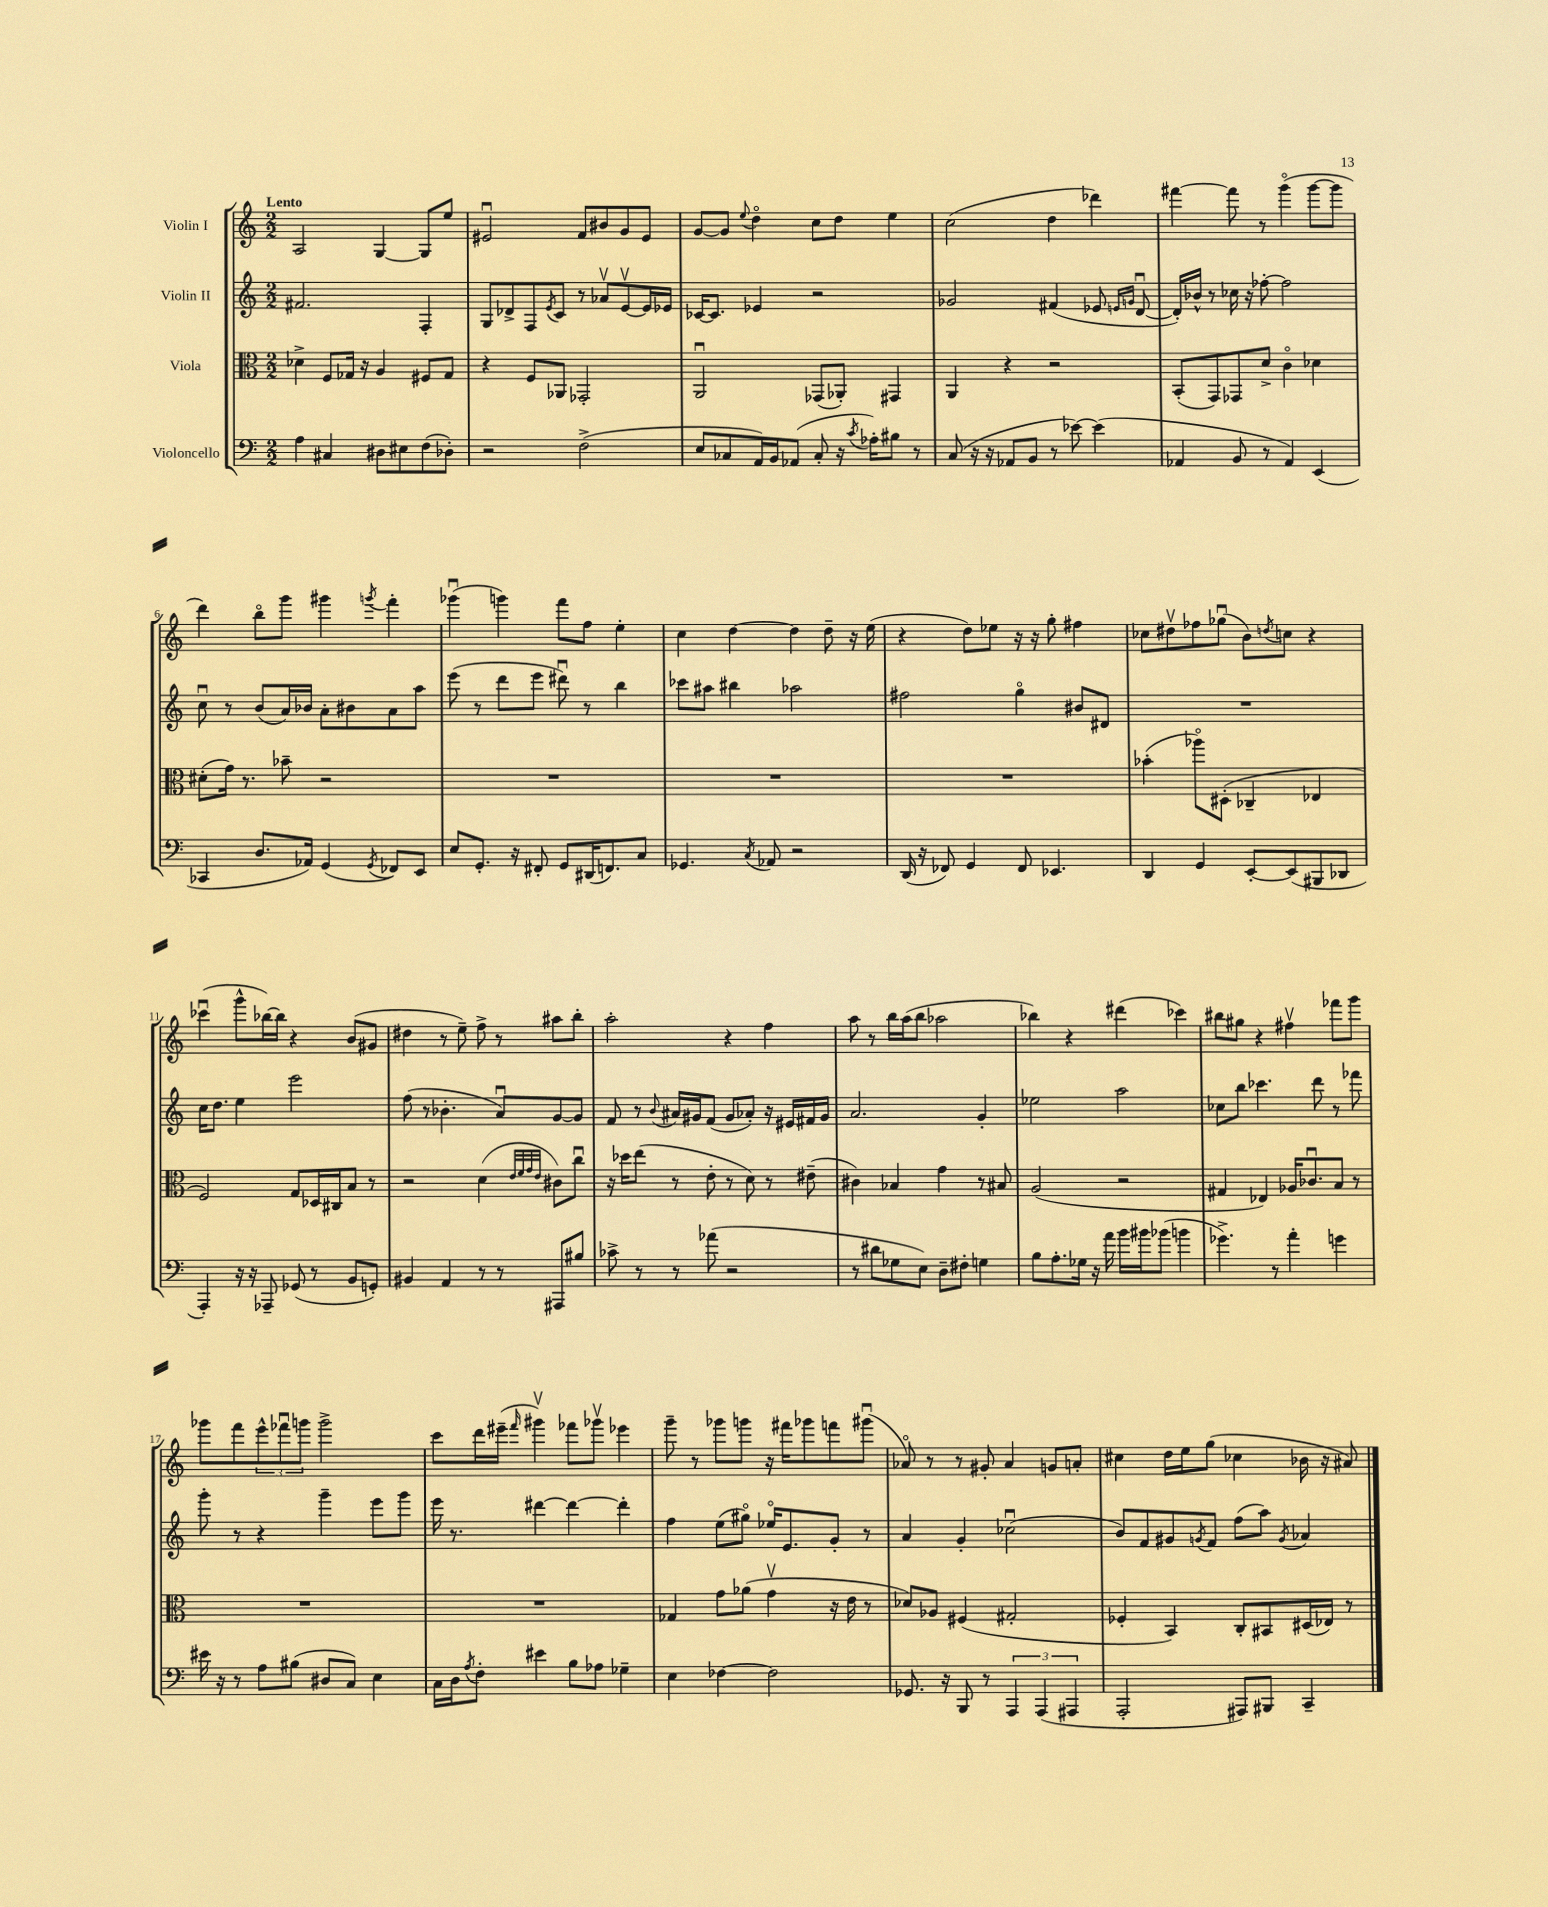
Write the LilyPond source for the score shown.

<<
\new StaffGroup <<
\new Staff = "s0" \with { instrumentName = "Violin I" } {
    \clef treble \key c \major \numericTimeSignature \time 2/2 \tempo "Lento"
    a2 g4~ g8 e''8 |
    eis'2\downbow f'8 bis'8 g'8 eis'8 |
    g'8~ g'8 \appoggiatura { e''8 } d''4\flageolet c''8 d''8 e''4 |
    c''2( d''4 des'''4) |
    fis'''4~ fis'''8 r8 g'''4\flageolet( g'''8~ g'''8 |
    d'''4) b''8\flageolet g'''8 gis'''4 \acciaccatura { g'''8 } f'''4-. |
    ges'''4\downbow( g'''4) f'''8 f''8 e''4-. |
    c''4 d''4~ d''4 d''8-- r16 e''16( |
    r4 d''8) ees''8 r16 r16 g''8-. fis''4 |
    ces''8 dis''8\upbow fes''8 ges''8\downbow( b'8) \acciaccatura { d''8 } c''8 r4 |
    ces'''4\downbow( g'''8-^ bes''16~) bes''16 r4 b'8( gis'8 |
    dis''4 r8 e''8--) f''8-> r8 ais''8 b''8-. |
    a''2-. r4 f''4 |
    a''8 r8 b''16 a''16( b''8 aes''2 |
    bes''4) r4 dis'''4( ces'''4) |
    bis''8 gis''8 r4 fis''4\upbow fes'''8 g'''8 |
    ges'''8 f'''8 \tuplet 3/2 { e'''8-^ fes'''8\downbow g'''8 } g'''2-> |
    c'''8 d'''16 eis'''16--( \grace { f'''16 } gis'''4\upbow) fes'''8 ges'''8\upbow ees'''4 |
    g'''8-- r8 ges'''8 g'''8 r16 fis'''16 ges'''8 f'''8 gis'''8\downbow( |
    aes'8\flageolet) r8 r8 gis'8-. aes'4 g'8 a'8-. |
    cis''4 d''16 e''16 g''8( ces''4 bes'16 r16 ais'8) \bar "|." |
}
\new Staff = "s1" \with { instrumentName = "Violin II" } {
    \clef treble \key c \major \numericTimeSignature \time 2/2
    fis'2. f4-. |
    g8 des'8-> f8 \acciaccatura { e'8 } c'8 r8 aes'8\upbow e'8~\upbow e'16 ees'16 |
    ces'16~ ces'8. ees'4 r2 |
    ges'2 fis'4( ees'8 \grace { e'16 g'16 } d'8~\downbow |
    d'16-.) bes'16-^ r8 ces''16 r16 fes''8~-. fes''2 |
    c''8\downbow r8 b'8( a'16) bes'16 a'8-. bis'8 a'8 a''8 |
    e'''8( r8 d'''8 e'''8 dis'''8\downbow) r8 b''4 |
    ces'''8 ais''8 bis''4 aes''2 |
    fis''2 g''4\flageolet bis'8 dis'8 |
    R1 |
    c''16 d''8. e''4 e'''2 |
    f''8( r8 bes'4.-. a'8\downbow) g'8~ g'8 |
    f'8 r8 \appoggiatura { b'8 } ais'16 gis'16 f'8( gis'8 aes'8-.) r16 eis'16 fis'16 gis'16 |
    a'2. g'4-. |
    ees''2 a''2 |
    ces''8 b''8 ces'''4. d'''8 r8 fes'''8 |
    g'''8-. r8 r4 g'''4-- e'''8 g'''8 |
    e'''16 r8. dis'''4~ dis'''4~ dis'''4-. |
    f''4 e''8( gis''8\flageolet) ees''16\flageolet e'8. g'8-. r8 |
    a'4 g'4-. ces''2\downbow( |
    b'8) f'8 gis'8 \acciaccatura { g'8 } f'8 f''8( a''8) \acciaccatura { g'8 } aes'4 \bar "|." |
}
\new Staff = "s2" \with { instrumentName = "Viola" } {
    \clef alto \key c \major \numericTimeSignature \time 2/2
    des'4-> f8 ges16 r16 a4 fis8 ges8 |
    r4 f8 aes,8 ges,2-. |
    a,2\downbow ges,8( aes,8-.) gis,4 |
    a,4 r4 r2 |
    b,8-.( g,8) ges,8 d'8-> c'4\flageolet des'4 |
    dis'8-.( g'16) r8. bes'8-- r2 |
    R1 |
    R1 |
    R1 |
    bes'4-.( aes''8\flageolet) dis8-.( ces4-- ees4 |
    f2) g8 des16 cis16 b8 r8 |
    r2 d'4( \grace { e'32 f'32 g'32 e'32 } cis'8) c''8\downbow |
    r16 des''16 e''8( r8 e'8-. r8 d'8) r8 eis'8--( |
    cis'4) bes4 g'4 r8 bis8 |
    a2( r2 |
    gis4 ees4) aes16 ces'8.\downbow b8 r8 |
    R1 |
    R1 |
    ges4 g'8 aes'8( g'4\upbow r16 e'16 r8 |
    des'8) aes8 fis4( gis2-. |
    fes4-. b,4) c8-. bis,8 dis16( ees16) r8 \bar "|." |
}
\new Staff = "s3" \with { instrumentName = "Violoncello" } {
    \clef bass \key c \major \numericTimeSignature \time 2/2
    a4 cis4 dis8 eis8 f8( des8-.) |
    r2 f2->( |
    e8 ces8 a,16) b,16 aes,8( ces8-. r16 \acciaccatura { c'8 } aes16-.) bis8 r8 |
    c8( r16 r16 aes,8 b,8 r8 ees'8~) ees'4( |
    aes,4 b,8 r8 aes,4) e,4( |
    ces,4 d8. aes,16) g,4( \acciaccatura { g,8 } fes,8) e,8 |
    e8 g,8.-. r16 fis,8-. g,8 dis,16( f,8.) c8 |
    ges,4. \acciaccatura { c8 } aes,8 r2 |
    d,16( r16 fes,8) g,4 fes,8 ees,4. |
    d,4 g,4 e,8~-. e,8( bis,,8 des,8 |
    a,,4-.) r16 r16 aes,,8-- ges,8( r8 b,8 g,8-.) |
    bis,4 a,4 r8 r8 ais,,8 bis8 |
    ces'8-> r8 r8 aes'8( r2 |
    r8 dis'8 ges8 e8) d8-- fis8-. g4 |
    b8 a8.-. ges16 r16 a'16 b'16 bis'16 bes'8( b'4 |
    ges'4.->) r8 a'4-. g'4 |
    eis'16 r16 r8 a8 bis8( dis8 c8) e4 |
    c16 d16 \acciaccatura { a8 } f8-. eis'4 b8 aes8 ges4-- |
    e4 fes4~ fes2 |
    ges,8. r16 b,,8 r8 \tuplet 3/2 { a,,4 a,,4( ais,,4 } |
    a,,2-. ais,,8) bis,,8 c,4-- \bar "|." |
}
>>
>>
